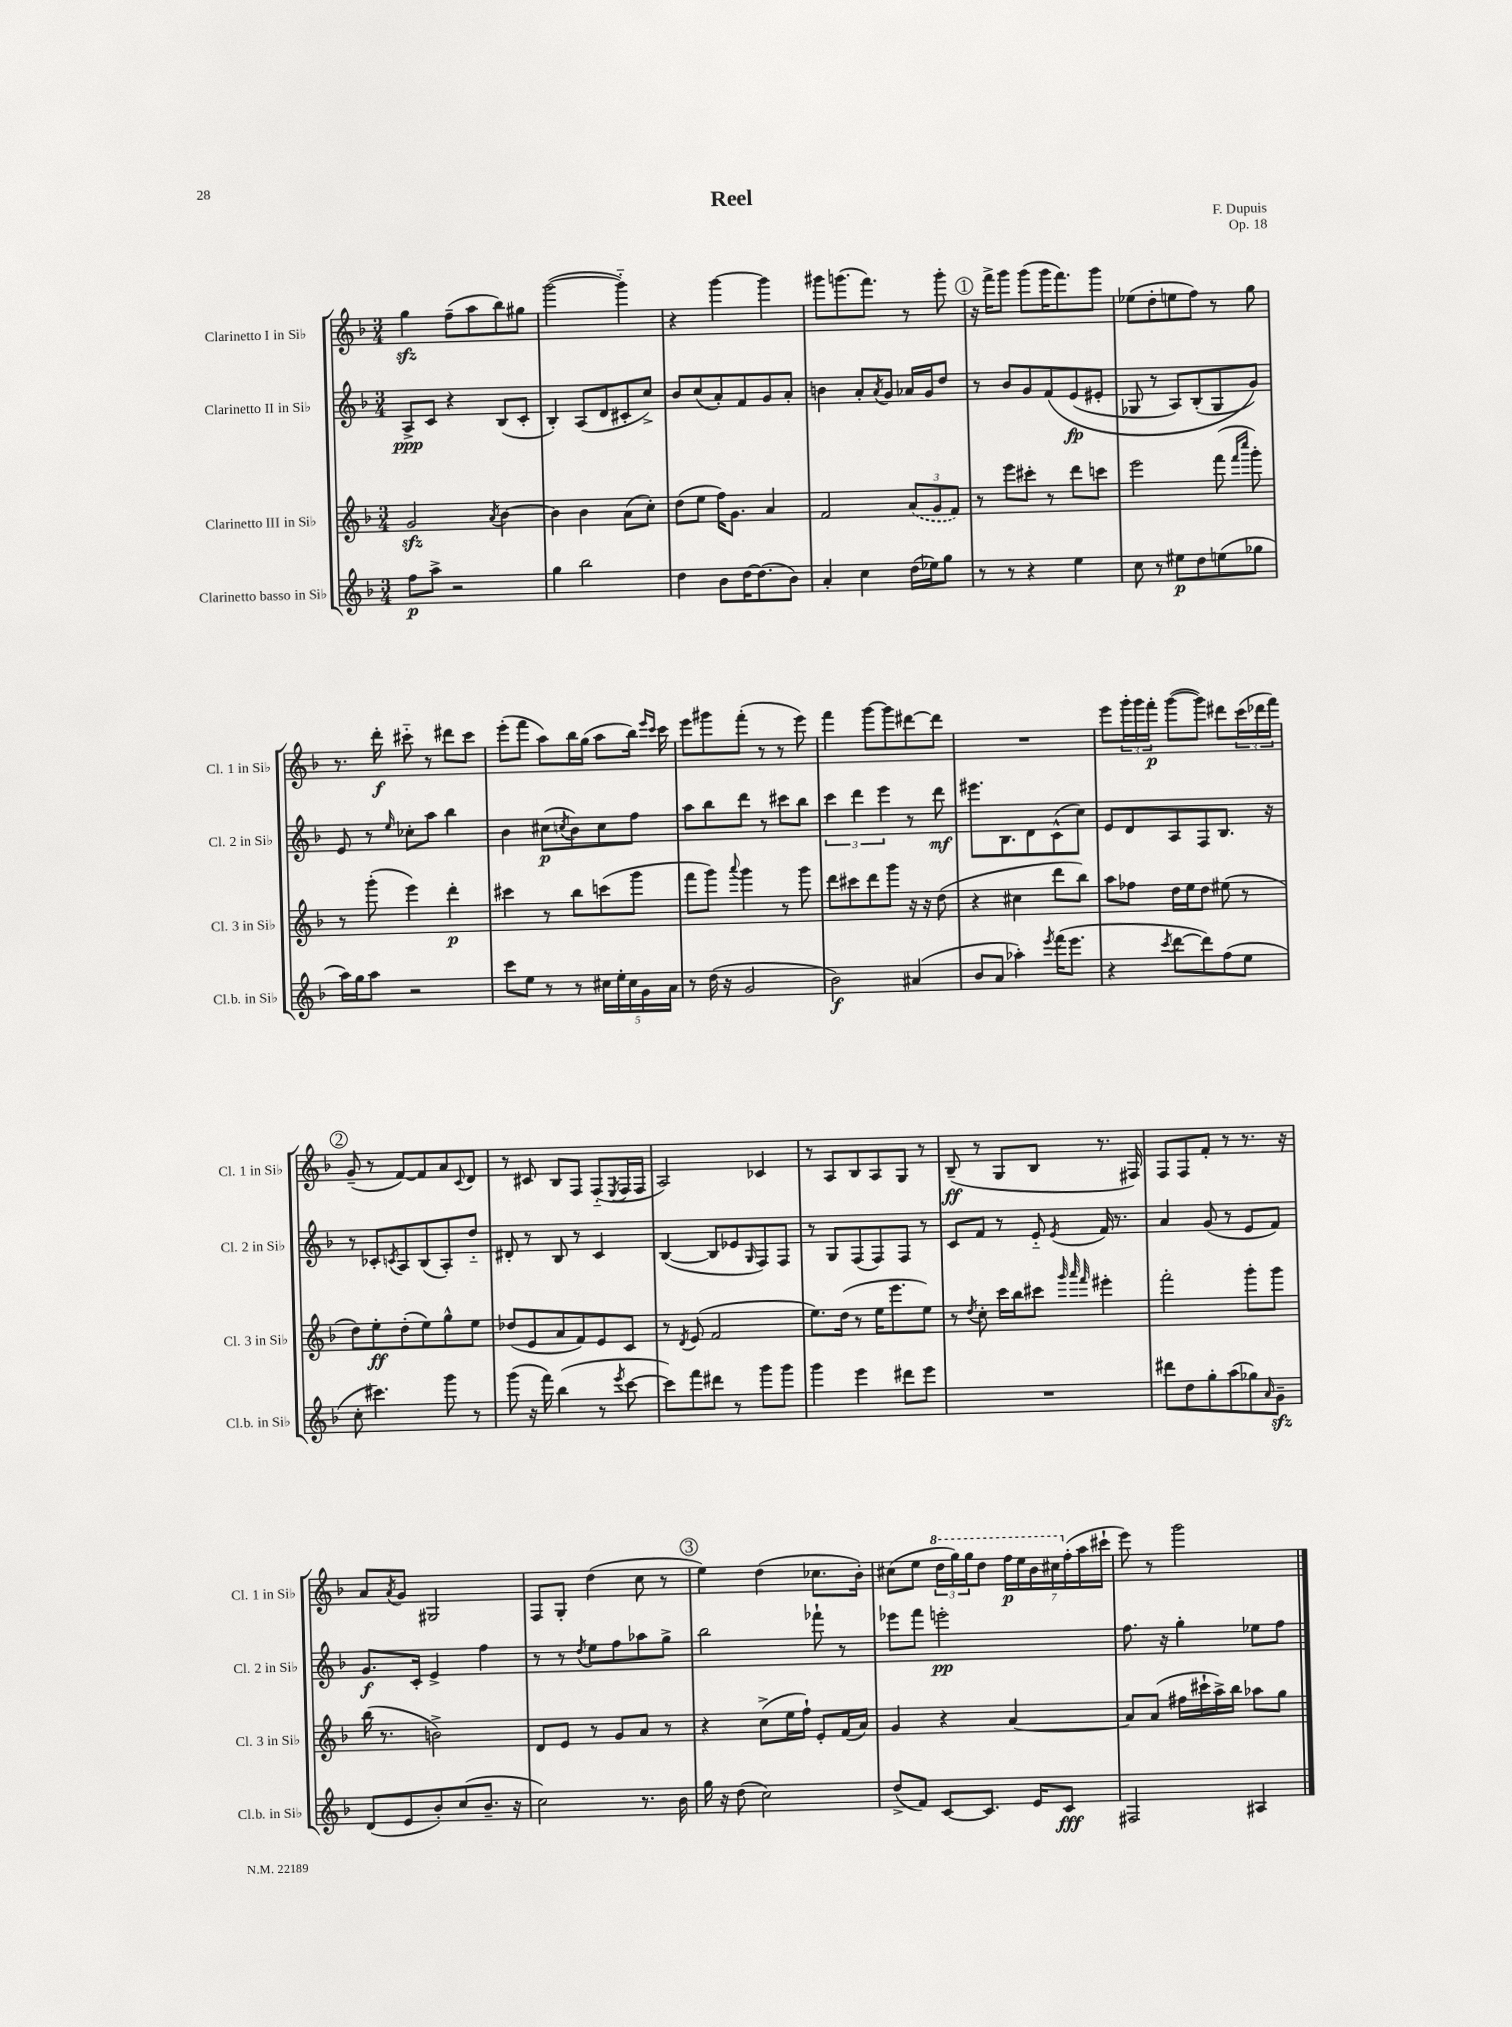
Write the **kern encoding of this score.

**kern	**kern	**kern	**kern
*staff4	*staff3	*staff2	*staff1
*clefG2	*clefG2	*clefG2	*clefG2
*k[b-]	*k[b-]	*k[b-]	*k[b-]
*M3/4	*M3/4	*M3/4	*M3/4
8ff	2g	8A^	4gg
8aa^	.	8c	.
2r	.	4r	(8ff~
.	.	.	8aa
.	8qa	.	.
.	[4b-	(8B-	8bb-)
.	.	8c'	8gg#
=	=	=	=
4gg	4b-]	4B-')	([2ggg
2bb-	4b-	(8A	.
.	.	8d	.
.	(8a	8c#'	4ggg'~])
.	8cc')	8cc^)	.
=	=	=	=
4dd	(8dd	8b-	4r
.	8ee	(8cc	.
8b-	16ff)	8a')	[4ggg
.	8.g	.	.
[16dd	.	8f	.
(8.dd]	.	.	.
.	4a	8g	4ggg]
8b-)	.	8a'	.
=	=	=	=
4a'	2f	4b	8ggg#
.	.	.	(8.ggg
4cc	.	8a'	.
.	.	.	8.fff)
.	.	8qa	.
.	.	8g	.
(16dd	(12a	16a-	8r
16ee-)	.	16g	.
.	12g	.	.
8gg	.	8dd	8ggg'
.	12f)	.	.
=	=	=	=
8r	8r	8r	16r
.	.	.	16fff^
8r	8eee	8b-	8ggg
4r	8ccc#'	8g	(8ggg
.	8r	&(8f	16ggg
.	.	.	8.fff)
4ee	8ddd	(8e	.
.	8ccc	8e#'	8ggg
=	=	=	=
8cc	2eee	8G-	(8ee-
8r	.	8r	8dd'
8ee#	.	8A)	8ee
8dd	.	(8B-'	8ff)
(8ee	(8fff	8G-	8r
.	16qqfff	.	.
.	16qqcccc	.	.
8gg-	8ggg')	8g)&)	8gg
=	=	=	=
16aa)	8r	8e	8.r
16gg	.	.	.
8aa	(8ggg'	8r	.
.	.	.	16ddd'
.	.	16qqee	.
2r	4eee)	8cc-'	8ccc#'~
.	.	8aa	8r
.	4ddd'	4bb-	8ddd#
.	.	.	8ccc#
=	=	=	=
8ccc	4ccc#	4b-	(8eee'
8ee	.	.	8fff
8r	8r	(8cc#	8aa)
.	.	8qcc	.
8r	8bb-	8b-)	16bb-
.	.	.	(16gg
20cc#	(8ccc	8cc	8aa
20ee'	.	.	.
20cc#	.	.	.
.	8ggg	8ff	16bb-)
20g	.	.	.
.	.	.	16qqeee
.	.	.	16qqccc
.	.	.	16ccc
20a	.	.	.
=	=	=	=
8r	8fff	8aa	8eee
(16dd	8ggg)	8bb-	8ggg#
16r	.	.	.
.	8qqaaa	.	.
2g	4ggg	8ddd	(8fff'
.	.	8r	8r
.	8r	8ccc#	8r
.	8ggg	8bb-	8eee)
=	=	=	=
2b-)	8ddd	6ccc	4fff
.	8ccc#	.	.
.	.	6ddd	.
.	8ddd	.	[8ggg
.	.	6eee	.
.	8ggg	.	8ggg]
(4a#	16r	8r	[8ddd#
.	16r	.	.
.	(8dd	8ddd	8ddd#]
=	=	=	=
8b-	4r	8.eee#	2.r
8a	.	.	.
.	.	8.B-	.
4aa-')	4cc#	.	.
.	.	8d	.
8qeee	.	.	.
(16fff	8ddd	(8c^^	.
8.eee	.	.	.
.	8bb-)	8cc)	.
=	=	=	=
4r	8aa	8e	8eee
.	8ff-	8d	24ggg'
.	.	.	24ggg
.	.	.	24fff'
8qccc	.	.	.
[8ddd	16dd	8A	([8ggg
.	16ee	.	.
8ddd])	8dd	8F	8ggg])
(8ff	(8ee#	8.B-	8ddd#
8ee	8r	.	(24ccc
.	.	.	24ddd-
.	.	16r	.
.	.	.	24fff)
=	=	=	=
8cc'	8dd)	8r	(8g~
4.ccc#)	8ee'	8c-'	8r
.	.	8qc	.
.	(8dd'	8A	[8f)
.	8ee)	(8B-	8f]
8ggg	8gg^^	8A')	8a
.	.	.	8qqc
8r	8ee	8dd'~	8d
=	=	=	=
(8ggg	(8dd-	8d#'	8r
16r	8e	8r	8c#
16fff)	.	.	.
(4bb-	8a	8B-	8B-
.	8f)	8r	8F
8r	8e	4c	(8F'~
8qeee	.	.	8qE
[8ccc	8c	.	16F
.	.	.	16F
=	=	=	=
8ccc])	8r	([4B-	2A)
.	8qd	.	.
8fff	(8e	.	.
8ddd#	2f	8B-]	.
8r	.	8e-	.
.	.	16qqG	.
8ggg	.	8F)	4c-
8ggg	.	8F	.
=	=	=	=
4ggg	8.ee)	8r	8r
.	.	8G	8A
.	(16dd	.	.
4eee	8r	(8F	8B-
.	16ee	8F)	8A
.	8.eee	.	.
8ddd#	.	8F	8G
8eee	8ee)	8r	8r
=	=	=	=
2.r	8r	8c	(8B-~
.	8qdd	.	.
.	8cc'	8f	8r
.	16ccc	8r	8G
.	16bb-	.	.
.	8ccc#	8e'~	8B-
.	32qqggg	.	.
.	32qqaaa	.	.
.	32qqfff	8qe	.
.	4eee#'	16f	8.r
.	.	8.r	.
.	.	.	16F#)
=	=	=	=
8ddd#	2fff'	4a	8F
8dd	.	.	8F
8gg'	.	(8g	8f'
(8aa	.	8r	8r
8gg-)	8ggg'	8e	8.r
16qqa	.	.	.
8g~	8ggg	8f)	.
.	.	.	16r
=	=	=	=
(8d	(16bb-	8.g	8a
.	8.r	.	.
.	.	.	8qa
8e	.	.	8g
.	.	16c'	.
8b-')	2b^)	4e^	2G#
(8cc	.	.	.
8.b-~	.	4ff	.
16r	.	.	.
=	=	=	=
2cc)	8d	8r	8F
.	8e	8r	8G'
.	.	8qdd	.
.	8r	8ee	(4dd
.	8g	8ff	.
8.r	8a	8aa-	8cc
.	8r	8gg^	8r
16b-	.	.	.
=	=	=	=
16gg	4r	2bb-	4ee)
16r	.	.	.
(8dd	.	.	.
2cc)	(8cc^	.	(4dd
.	16ee	.	.
.	16ff`)	.	.
.	8e'	8fff-`	8.cc-
.	(16f	8r	.
.	16a)	.	16b-')
=	=	=	=
(8dd^	4g	8eee-	(8cc#
8f)	.	8fff	8ee
[8c	4r	2eee'	24ddd
.	.	.	24ggg)
.	.	.	24ggg
8.c]	.	.	8ddd
.	[4a	.	28fff
.	.	.	28eee
16e	.	.	.
.	.	.	28bb-
.	.	.	28ccc#
8c	.	.	.
.	.	.	(28ff'
.	.	.	28aa
.	.	.	28ccc#`
=	=	=	=
2F#	8a]	8.ff	8eee)
.	(8a	.	8r
.	.	16r	.
.	16ff#	4gg'	2ggg
.	16ccc#`	.	.
.	16aa^)	.	.
.	16bb-	.	.
4A#	8aa-	8ee-	.
.	8gg	8ff	.
==	==	==	==
*-	*-	*-	*-
